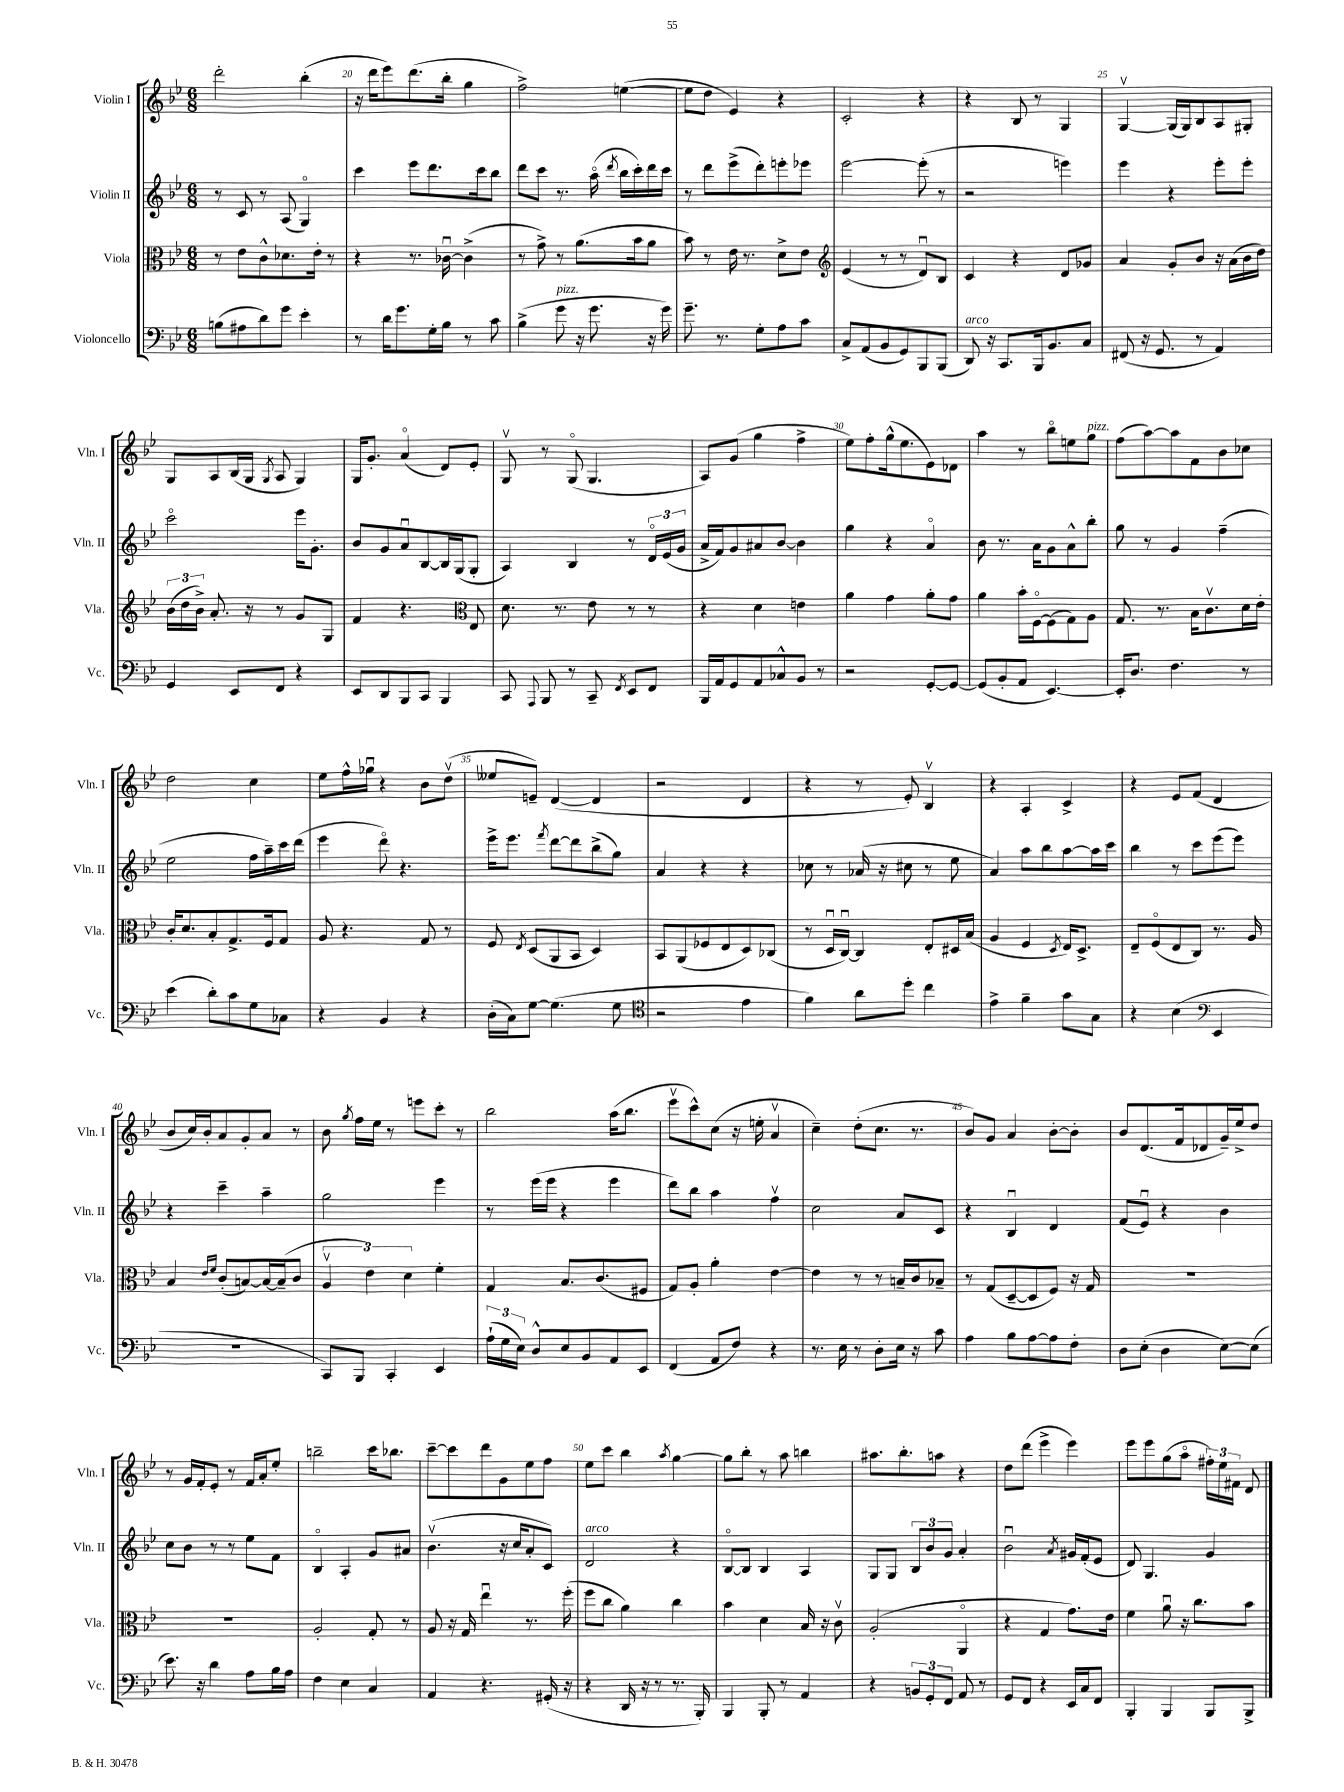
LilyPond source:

<<
\new StaffGroup <<
\new Staff = "s0" \with { instrumentName = "Violin I" shortInstrumentName = "Vln. I" } {
    \clef treble \key bes \major \numericTimeSignature \time 6/8
    \autoBeamOff d'''2-. bes''4-.( |
    r16 d'''16[ ees'''8) d'''8.( bes''16]-. g''4 |
    f''2->) e''4~( |
    e''8[ d''8] ees'4) r4 |
    c'2-. r4 |
    r4 bes8 r8 g4 |
    g4~\upbow g16[( g16) bes8 a8 gis8]-. |
    g8[ a8 bes16( g16] \acciaccatura { g8 } a8 g4) |
    g16[ g'8.]-. a'4\flageolet( d'8[) ees'8]-. |
    g8\upbow r8 g8\flageolet( g4. |
    a8[) g'8]( g''4 f''4-> |
    ees''8[) f''8-. g''16-^( ees''8. ees'8) des'8] |
    a''4 r8 bes''8[\flageolet e''8 g''8]^\markup { \italic "pizz." } |
    f''8[( a''8~) a''8 f'8 bes'8 ces''8] |
    d''2 c''4 |
    ees''8[ f''16-^ ges''16]\downbow r4 bes'8[ d''8]\upbow( |
    eeses''8[ e'8]--) d'4~( d'4 |
    r2 d'4 |
    r4 r8 ees'8-.) bes4\upbow |
    r4 a4-. c'4-> |
    r4 ees'8[ f'8]( d'4 |
    bes'8[ c''16) bes'16-. a'8 g'8-. a'8] r8 |
    bes'8 \acciaccatura { g''8 } f''16[ ees''16] r8 e'''8[ c'''8]-. r8 |
    bes''2 a''16[( bes''8.] |
    ees'''8[\upbow c'''8-^) c''8]( r16 e''16-. a'4\upbow |
    c''4--) d''8[-.( c''8.] r8. |
    bes'8[) g'8] a'4 bes'8[~-. bes'8]-. |
    bes'8[ d'8.( f'16 des'8 g'16--) ees''16-> d''8] |
    r8 g'16[ f'16-. ees'8]-. r8 f'16[ a'16-. ees''8]-. |
    b''2-- c'''16[ bes''8.] |
    c'''8[~-- c'''8 d'''8 g'8 ees''8 f''8] |
    ees''8[ c'''8] bes''4 \acciaccatura { a''8 } g''4~ |
    g''8[ bes''8]-. r8 a''8 b''4 |
    ais''8.[ bes''8.-. a''8] r4 |
    d''8[ d'''8]( ees'''4-> ees'''4) |
    ees'''8[ ees'''8 g''8( a''8]\flageolet \tuplet 3/2 { fis''16[-.) ees''16 fis'16] } d'8 \bar "|." |
}
\new Staff = "s1" \with { instrumentName = "Violin II" shortInstrumentName = "Vln. II" } {
    \clef treble \key bes \major \numericTimeSignature \time 6/8
    \autoBeamOff r8 c'8 r8 a8( g4\flageolet) |
    c'''4 ees'''8[ d'''8. c'''16 bes''8] |
    d'''8[ c'''8] r8. a''16\flageolet( \acciaccatura { d'''8 } bes''16[ c'''16-.) d'''16 c'''16] |
    r8 d'''8[ ees'''8->( d'''8-.) e'''8-. ees'''8] |
    ees'''2~ ees'''8-.( r8 |
    r2 e'''4) |
    ees'''4 r4 ees'''8[-. ees'''8]-. |
    c'''2\flageolet ees'''16[ g'8.]-. |
    bes'8[ g'8 a'8\downbow bes8~ bes16 g16( g8]-. |
    a4) bes4 r8 \tuplet 3/2 { d'16[\flageolet ees'16( g'16] } |
    a'16[-> f'16) g'8 ais'8 bes'8]~ bes'4 |
    g''4 r4 a'4\flageolet |
    bes'8 r8. a'16[ g'8 a'8-^ bes''8]-. |
    g''8 r8 g'4 f''4--( |
    ees''2 f''16[ a''16--) c'''16 d'''16]( |
    ees'''4 d'''8\flageolet) r4. |
    ees'''16[-> ees'''8.] \acciaccatura { f'''8 } d'''8[~ d'''8 bes''8->( g''8]) |
    a'4 r4 r4 |
    ces''8 r8 aes'16( r16 cis''8 r8 ees''8 |
    a'4) a''8[ bes''8 a''8~ a''16 c'''16] |
    bes''4 r8 c'''8[ ees'''8( ees'''8]) |
    r4 c'''4-- a''4-- |
    g''2 ees'''4 |
    r8 ees'''16[( ees'''16] r4 ees'''4 |
    d'''8[) bes''8] a''4 f''4\upbow |
    c''2 a'8[ c'8] |
    r4 bes4\downbow d'4 |
    f'8[( ees'8]\downbow) r4 bes'4 |
    c''8[ bes'8] r8 r8 ees''8[ f'8] |
    bes4\flageolet a4-. g'8[ ais'8] |
    bes'4.\upbow( r16 c''16[ a'8-. c'8]) |
    d'2^\markup { \italic "arco" } r4 |
    bes8[~\flageolet bes8] bes4 a4 |
    g8[ g8] \tuplet 3/2 { bes8[ bes'8 g'8] } a'4-. |
    bes'2\downbow \acciaccatura { a'8 } gis'16[ f'16-.( ees'8] |
    d'8) g4. g'4 \bar "|." |
}
\new Staff = "s2" \with { instrumentName = "Viola" shortInstrumentName = "Vla." } {
    \clef alto \key bes \major \numericTimeSignature \time 6/8
    \autoBeamOff r8 ees'8[ c'8-^ des'8. ees'16]-. r8 |
    r4 r8. ces'16~\downbow ces'4->( |
    r8 g'8->) r8 a'8.[( bes'16 a'8] |
    bes'8) r8 ees'16 r8. d'8[-> ees'8] |
    \clef treble ees'4( r8 r8 d'8[\downbow) bes8] |
    c'4 r4 d'8[ ges'8] |
    a'4 g'8[-. bes'8] r16 a'16[( bes'16 d''16]) |
    \tuplet 3/2 { bes'16[( d''16 bes'16]->) } a'8.-. r16 r8 g'8[ g8] |
    f'4 r4. \clef alto ees8 |
    d'8. r8. ees'8 r8 r8 |
    r4 d'4 e'4 |
    a'4 g'4 a'8[-. g'8] |
    a'4 bes'16[-. f16~\flageolet f8( g8) a8] |
    g8. r8. bes16[ c'8.\upbow d'16 ees'16]-. |
    c'16[-. d'8. bes8-. g8.-> f16 g8] |
    a8 r4. g8 r8 |
    f8 \acciaccatura { ees8 } d8[( a,8 bes,8] d4) |
    bes,8[ a,8( fes8 ees8 d8) ces8]( |
    r8 d16[\downbow c16]~\downbow) c4 ees8[-. dis16 bes16]( |
    a4 f4 \acciaccatura { d8 } ees16[) d8.]-> |
    ees8[-- f8\flageolet( ees8 c8]) r8. a16 |
    bes4 \grace { ees'16[ f'16] } c'8[-.( b8~) b16~ b16--( c'8] |
    \tuplet 3/2 { a4\upbow ees'4) d'4 } f'4-. |
    g4 bes8.[ c'8.( fis8] |
    g8[) a8]-. a'4-. ees'4~ |
    ees'4 r8 r8 b16[-- c'16 bes8]-- |
    r8 g8[( d8~-- d8 f8]) r16 g16 |
    R2. |
    R2. |
    a2-. g8-. r8 |
    a8 r16 g16 ees''4\downbow r8. f''16-.( |
    f''8[ c''8] a'4) c''4 |
    bes'4 d'4 bes16 r16 c'8\upbow |
    a2-.( a,4\flageolet |
    r4 g4 g'8.[) ees'16] |
    f'4 a'8\downbow r16 c''8.[ bes'8] \bar "|." |
}
\new Staff = "s3" \with { instrumentName = "Violoncello" shortInstrumentName = "Vc." } {
    \clef bass \key bes \major \numericTimeSignature \time 6/8
    \autoBeamOff b8[( ais8 d'8) g'8] ees'4-. |
    r8 d'16[ g'8. g16-. bes16] r8 c'8 |
    bes4->( g'8^\markup { \italic "pizz." } r16 g'8. r16 g'16) |
    g'8.-- r8. g8[-. a8 c'8] |
    c8[-> a,8( bes,8 g,8) bes,,8 bes,,8]( |
    d,8^\markup { \italic "arco" }) r16 c,8.[ bes,,16 bes,8. c8] |
    fis,8( r16 g,8. r8 a,4) |
    g,4 ees,8[ f,8] r4 |
    ees,8[ d,8 bes,,8 c,8] bes,,4 |
    c,8 \appoggiatura { a,,8 } bes,,8 r8 c,8-- \acciaccatura { f,8 } ees,8[ f,8] |
    bes,,16[ a,16 g,8 a,8 ces8-^ bes,8] r8 |
    r2 g,8[~-. g,8]~ |
    g,8[( bes,8-. a,8] ees,4.~) |
    ees,16[-. d8.] f4. r8 |
    ees'4( d'8[-.) c'8 g8 ces8] |
    r4 bes,4 r4 |
    d16[-.( c16) g8]~ g4.( g8 |
    \clef tenor r2 ees'4 |
    f'4) a'8[ d''8]-. c''4 |
    ees'4-> f'4-- g'8[ g8] |
    r4 bes4( \clef bass ees,4 |
    R2. |
    c,8[) bes,,8] c,4-. ees,4 |
    \tuplet 3/2 { a16[-!( g16 ees16]) } d8[-^ ees8 bes,8 a,8 ees,8] |
    f,4( a,8[ f8]) r4 |
    r8. ees16 r8 d8[-. ees16] r16 c'8 |
    a4 bes8[ a8~ a8 f8]-. |
    d8[ ees8]-.( d4 ees8[~) ees8]( |
    ees'8.) r16 d'4 a8[ bes16 a16] |
    f4 ees4 c4 |
    a,4 r4. gis,16-.( r16 |
    r4 d,16 r16 r8 r8. bes,,16-.) |
    bes,,4 bes,,8-. r8 a,4 |
    r4 \tuplet 3/2 { b,8[ g,8-. f,8] } a,8 r8 |
    g,8[ f,8] r4 ees,16[ c16 f,8] |
    bes,,4-. bes,,4 bes,,8[ bes,,8]-> \bar "|." |
}
>>
>>
\layout { \context { \Score currentBarNumber = #19 \override BarNumber.break-visibility = ##(#f #t #t) barNumberVisibility = #(every-nth-bar-number-visible 5) } }
